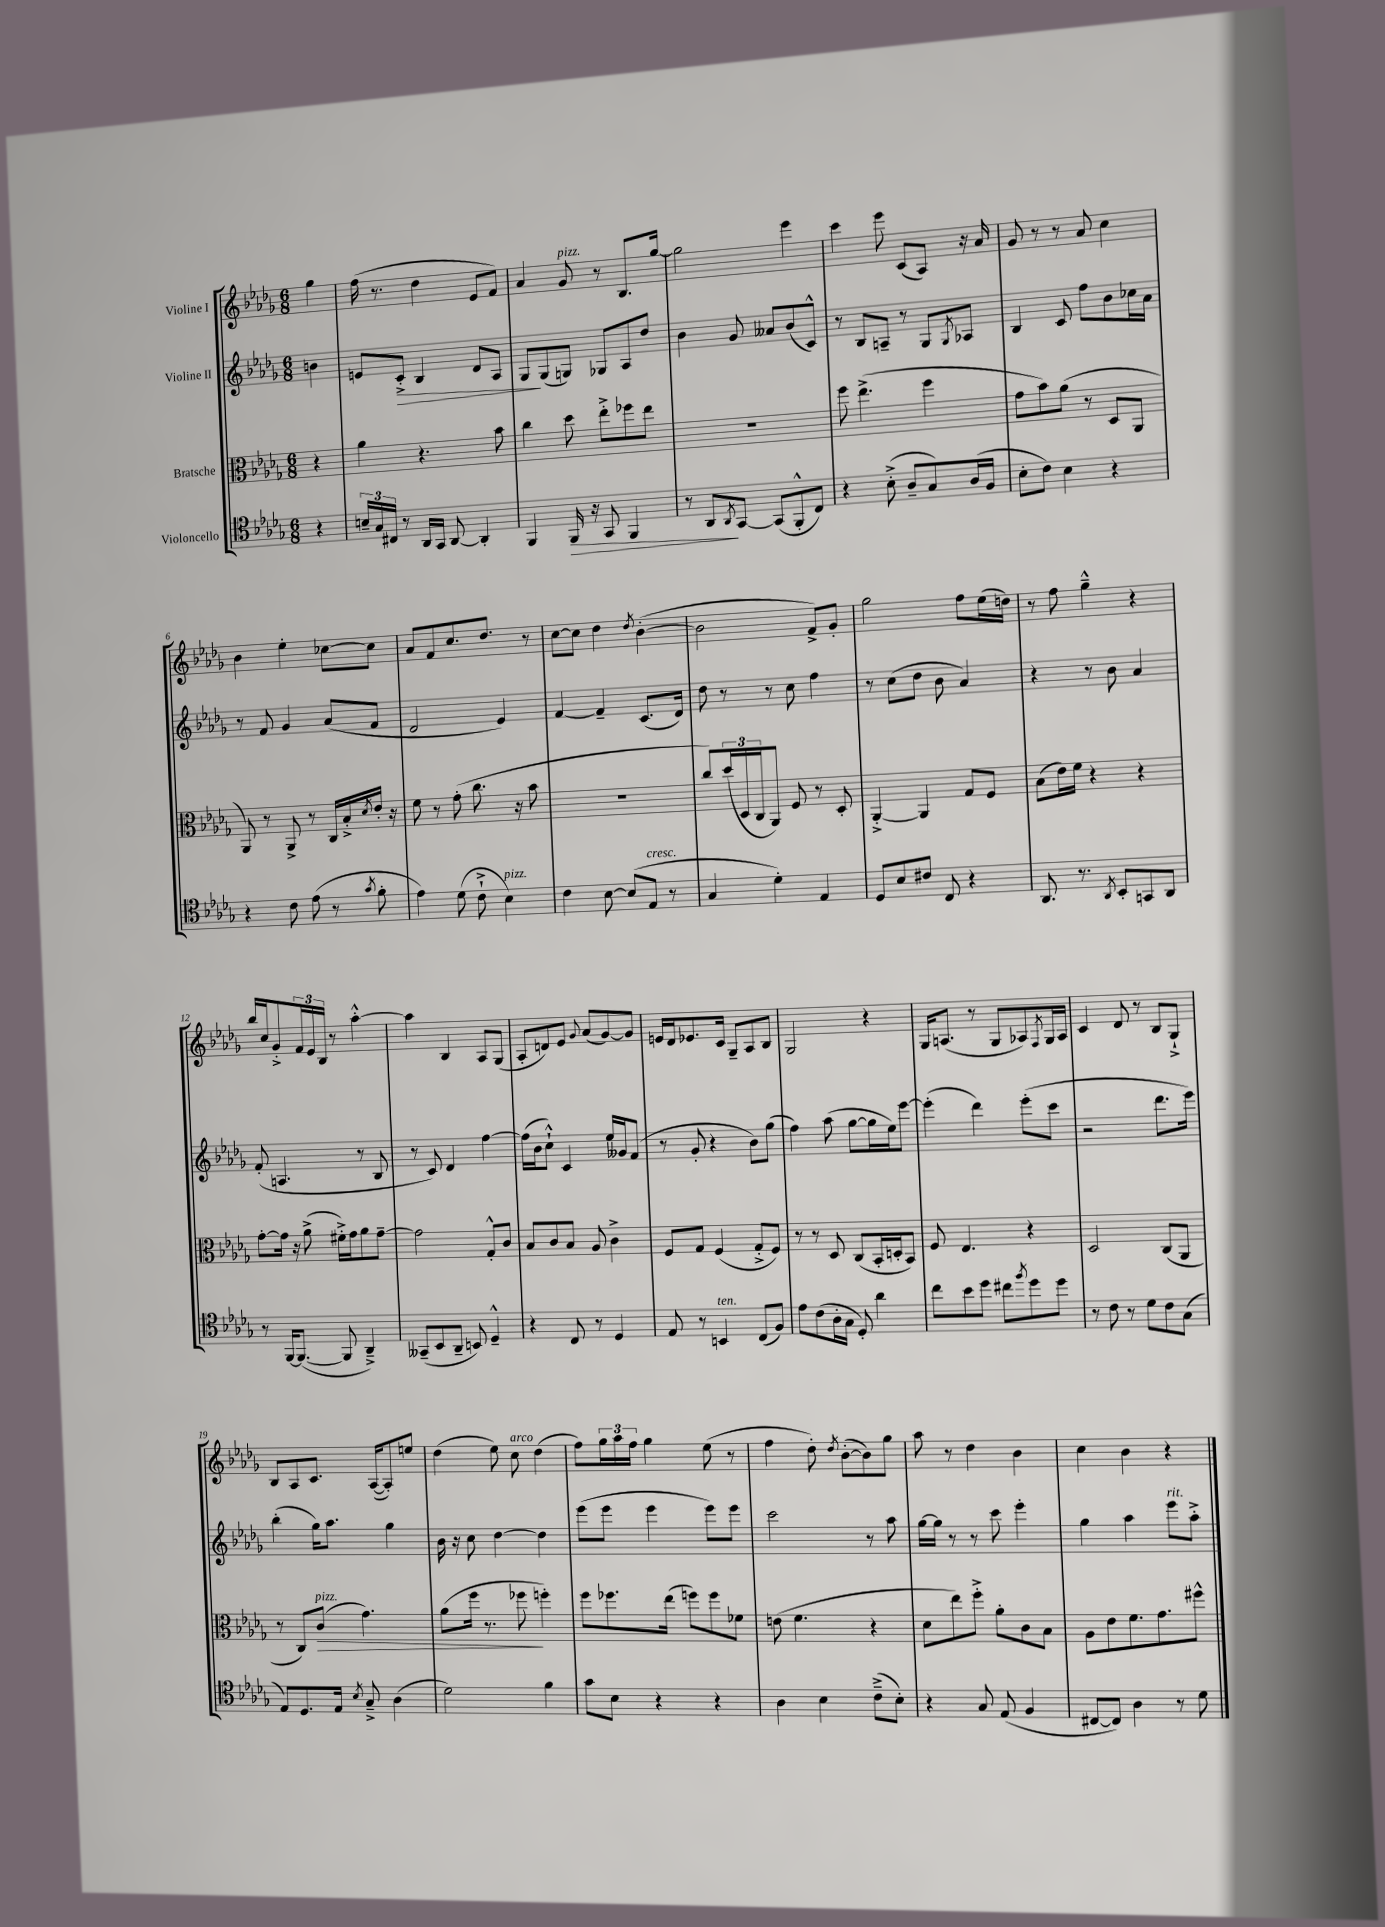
<<
\new StaffGroup <<
\new Staff = "s0" \with { instrumentName = "Violine I" } {
    \clef treble \key des \major \numericTimeSignature \time 6/8 \partial 4
    ges''4 |
    f''16( r8. des''4 ees'8 f'8) |
    aes'4 ges'8^\markup { \italic "pizz." } r8 bes8. ges''16~ |
    ges''2 ees'''4 |
    c'''4 ees'''8 c'8( aes8) r16 aes'16 |
    ges'8 r8 r8 aes'8 c''4 |
    bes'4 ees''4-. ces''8~ ces''8 |
    aes'8 f'8 c''8. des''8. r8 |
    c''8~ c''8 des''4 \acciaccatura { des''8 } bes'4~-.( |
    bes'2 f'8->) ges'8-. |
    ges''2 f''8 ees''16( d''16) |
    r8 f''8 ges''4---^ r4 |
    bes''16 c''16 ges'8-.-> \tuplet 3/2 { f'16 ees'16 bes16 } r8 aes''4~-.-^ |
    aes''4 bes4 aes8 ges8( |
    aes8-. d'8) ees'8 \appoggiatura { ges'8 } aes'8( ges'8~) ges'8 |
    e'16 des'16 ees'8. c'16 ges8-- aes8 bes8 |
    ges2 r4 |
    ges16 a8.( r8 ges8 aes8) \acciaccatura { f8 } ges16 aes16 |
    c'4 des'8 r8 bes8 ges8-!-> |
    bes8 aes8 c'8. aes16~( aes8-.) e''8 |
    des''4( ees''8) c''8^\markup { \italic "arco" } des''4( |
    f''8) \tuplet 3/2 { ges''16 aes''16 f''16 } ges''4 ees''8( r8 |
    f''4 des''8-.) \acciaccatura { des''8 } bes'8~-.( bes'8) ges''8 |
    aes''8 r8 des''4 bes'4 |
    c''4 bes'4 r4 \bar "|." |
}
\new Staff = "s1" \with { instrumentName = "Violine II" } {
    \clef treble \key des \major \numericTimeSignature \time 6/8 \partial 4
    b'4 |
    e'8 c'8-.->\> bes4 des'8 aes8 |
    ges8\! ges8( g8) ges8 aes8 des''8 |
    bes'4 ges'8 aeses'8 bes'8( c'8-^) |
    r8 bes8 a8-- r8 ges8 \acciaccatura { ges8 } aes8 |
    bes4 c'8 f''8 bes'8 ces''16 aes'16 |
    r8 f'8 ges'4 aes'8( f'8 |
    des'2 ees'4) |
    f'4~ f'4-- c'8.( des'16) |
    des''8 r8 r8 c''8 f''4 |
    r8 c''8( des''8 bes'8 aes'4) |
    r4 r8 bes'8 aes'4 |
    f'8-.( a4. r8 bes8 |
    r8 c'8) des'4 f''4~ |
    f''16( bes'16 c''8-!-^) c'4 ees''16 geses'16 f'8( |
    r8 ges'8-. r4 bes'8) ges''8( |
    f''4) aes''8( ges''8~ ges''16 ees''16) ees'''8~ |
    ees'''4-.( des'''4) ees'''8-.( c'''8 |
    r2 des'''8. ees'''16) |
    bes''4-.( ges''16) aes''8. ges''4 |
    bes'16 r16 c''8 des''4~ des''4 |
    ees'''8( ees'''8 ees'''4 ees'''8) ees'''8 |
    c'''2 r8 aes''8 |
    ges''16~ ges''16 r8 r8 c'''8 ees'''4-. |
    ges''4 aes''4 ees'''8^\markup { \italic "rit." } aes''8-.-> \bar "|." |
}
\new Staff = "s2" \with { instrumentName = "Bratsche" } {
    \clef alto \key des \major \numericTimeSignature \time 6/8 \partial 4
    r4 |
    aes'4 r4. bes'8 |
    c''4 des''8 ees''8-.-> fes''8 ees''8 |
    R2. |
    f''8 ees''4.->( f''4 |
    ges'8 bes'8) aes'8( r8 des8 aes,8 |
    aes,8) r8 aes,8-> r8 c16 bes16-.-> \acciaccatura { des'8 } ees'16-. r16 |
    f'8 r8 ges'8-.( c''8. r16 bes'8 |
    R2. |
    c''8) \tuplet 3/2 { des''16( des16 c16 } aes,8) f8 r8 des8-. |
    aes,4~-.-> aes,4 ges8 f8 |
    bes8( ees'16) f'16 r4 r4 |
    ges'8~-. ges'16 r16 aes'8->( fis'16-.->) ges'16 aes'8 ges'8~-- |
    ges'2 ges8-.-^ c'8 |
    bes8 c'8 bes8 aes8 c'4-> |
    f8 ges8 f4( ges8-.-> f8) |
    r8 r8 des8 c8( bes,16-. d16-. bes,8) |
    f8 ees4. r4 |
    des2 c8( aes,8 |
    r8 c8) c'8\>^\markup { \italic "pizz." }( ges'4.) |
    aes'8( f''16 r8. fes''8\! f''4-.) |
    f''8 fes''8. ees''16( f''8) f''8 fes'8 |
    e'8( f'4. r4 |
    des'8 ees''8) f''8-.-> aes'8-. c'8 bes8 |
    aes8 ees'8 f'8. ges'8. fis''8-^ \bar "|." |
}
\new Staff = "s3" \with { instrumentName = "Violoncello" } {
    \clef tenor \key des \major \numericTimeSignature \time 6/8 \partial 4
    r4 |
    \tuplet 3/2 { b16-- ges16 cis16 } r8 aes,16 ges,16 aes,8~ aes,4-. |
    f,4 f,16\> r16 ges,8 f,4 |
    r8 aes,8\! \acciaccatura { aes,8 } ges,8~ ges,8( f,8-.-^ c8) |
    r4 bes8-.->( aes8-- ges8) aes16( f16 |
    bes8-. c'8) bes4 r4 |
    r4 c'8 ees'8( r8 \acciaccatura { ges'8 } f'8-. |
    ees'4) des'8( c'8-!-> bes4^\markup { \italic "pizz." }) |
    c'4 bes8~ bes8( ees8^\markup { \italic "cresc." } r8 |
    ges4 des'4-.) ees4 |
    des8 bes8 cis'8 c8 r4 |
    aes,8. r8. \acciaccatura { aes,8 } bes,8-. g,8 aes,8 |
    r8 f,16~ f,8.~( f,8 aes,4--->) |
    geses,8--( bes,8 aes,8-- b,8) des4---^ |
    r4 c8 r8 des4 |
    ees8 r8 b,4^\markup { \italic "ten." } c8( f8) |
    ees'8 c'8( aes16-. ges16 des8-.) aes'4 |
    c''8 bes'8 des''8 cis''8 \acciaccatura { f''8 } des''8 des''8 |
    r8 c'8 r8 des'8 c'8 ges8( |
    ees8) des8. ees16 \acciaccatura { bes8 } ges8---> aes4( |
    des'2) f'4 |
    ges'8 bes8 r4 r4 |
    aes4 bes4 c'8--->( bes8-.) |
    r4 ges8 ees8( f4 |
    cis8~ cis8) aes4 r8 des'8 \bar "|." |
}
>>
>>
